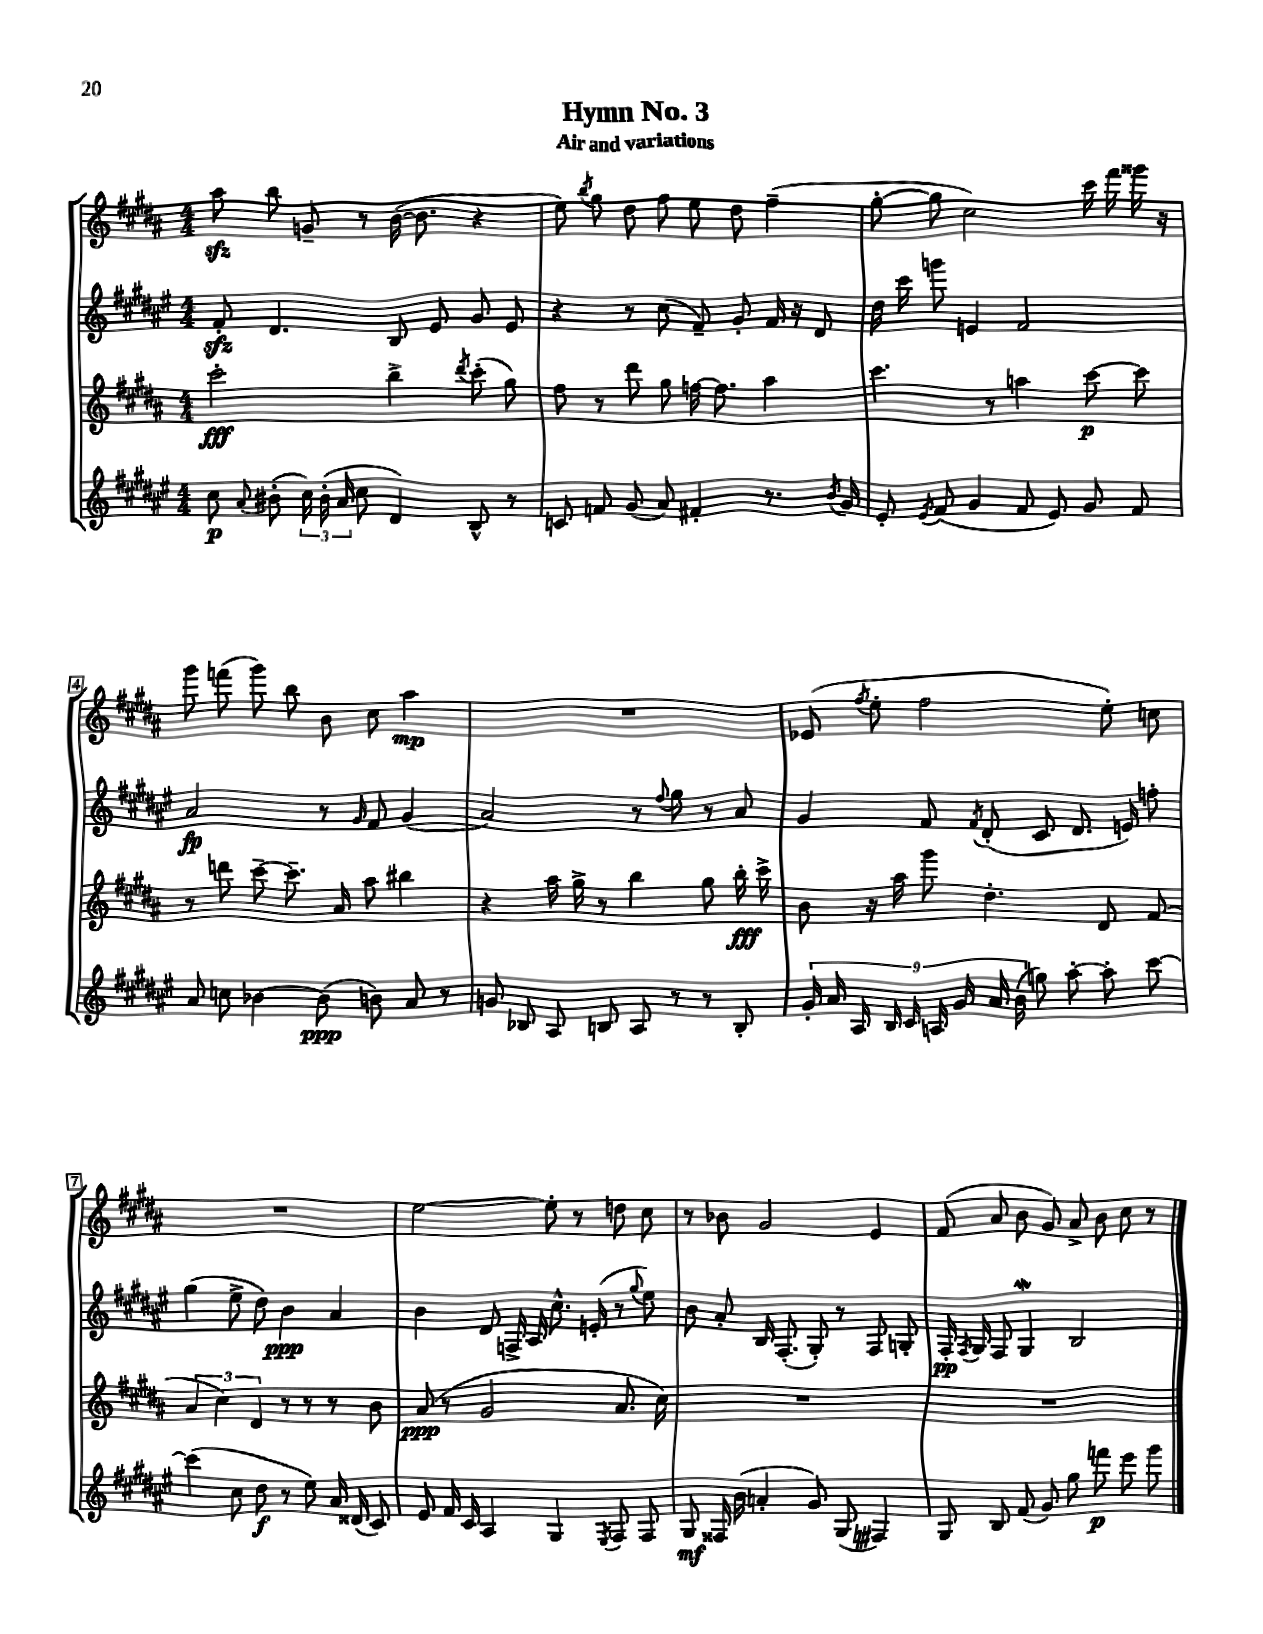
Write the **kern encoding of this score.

**kern	**dynam	**kern	**dynam	**kern	**dynam	**kern	**dynam
*part4	*part4	*part3	*part3	*part2	*part2	*part1	*part1
*staff4	*staff4	*staff3	*staff3	*staff2	*staff2	*staff1	*staff1
*clefG2	*	*clefG2	*	*clefG2	*	*clefG2	*
*k[f#c#g#d#a#e#]	*	*k[f#c#g#d#a#]	*	*k[f#c#g#d#a#e#]	*	*k[f#c#g#d#a#]	*
*M4/4	*	*M4/4	*	*M4/4	*	*M4/4	*
=1	=1	=1	=1	=1	=1	=1	=1
8cc#\	p	2ccc#'\	fff	8f#zz'/	.	8aa#zz\	.
8qqa#/	.	.	.	.	.	.	.
(8b#X'\	.	.	.	4.d#/	.	8bb\	.
24cc#\)	.	.	.	.	.	8gn~/	.
(24b#'\	.	.	.	.	.	.	.
24a#/	.	.	.	.	.	.	.
8cc#\	.	.	.	.	.	8r	.
4d#/)	.	4bb^\	.	8B/	.	([16b\	.
.	.	.	.	.	.	8.b\]	.
.	.	.	.	8e#/	.	.	.
.	.	8qddd#/	.	.	.	.	.
8B^^/	.	(8ccc#'\	.	8g#/	.	4r	.
8r	.	8gg#\)	.	8e#/	.	.	.
=2	=2	=2	=2	=2	=2	=2	=2
8cn/	.	8ff#\	.	4r	.	8ee\)	.
.	.	.	.	.	.	8qbb/	.
8fn/	.	8r	.	.	.	8gg#\	.
(8g#/	.	8ddd#\	.	8r	.	8dd#\	.
8a#/)	.	8gg#\	.	(8cc#\	.	8ff#\	.
4f#X'/	.	[16ffn\	.	8f#~/)	.	8ee\	.
.	.	8.ff\]	.	.	.	.	.
.	.	.	.	8g#'/	.	8dd#\	.
8.r	.	4aa#\	.	16f#/	.	(4ff#~\	.
.	.	.	.	16r	.	.	.
.	.	.	.	8d#/	.	.	.
8qb/	.	.	.	.	.	.	.
16g#/	.	.	.	.	.	.	.
=3	=3	=3	=3	=3	=3	=3	=3
8e#'/	.	4.ccc#\	.	16dd#\	.	[8gg#'\	.
.	.	.	.	16ccc#\	.	.	.
8qe#/	.	.	.	.	.	.	.
(8f#/	.	.	.	8gggn\	.	8gg#\]	.
4g#/	.	.	.	4en/	.	2cc#\)	.
.	.	8r	.	.	.	.	.
8f#/	.	4aan\	.	2f#/	.	.	.
8e#/)	.	.	.	.	.	.	.
8g#/	.	[8ccc#\	p	.	.	16ccc#\	.
.	.	.	.	.	.	16fff#\	.
8f#/	.	8ccc#\]	.	.	.	16ggg##X\	.
.	.	.	.	.	.	16r	.
!!LO:LB:g=z
=4	=4	=4	=4	=4	=4	=4	=4
8a#/	.	8r	.	2a#/	fp	8ggg#\	.
8ccn\	.	8dddn\	.	.	.	(8fffn\	.
[4b-X\	.	[8ccc#~\	.	.	.	8ggg#\)	.
.	.	8.ccc#~\]	.	.	.	8bb\	.
(8b-\]	ppp	.	.	8r	.	8b\	.
.	.	16a#/	.	.	.	.	.
.	.	.	.	16qqg#/	.	.	.
8bn\)	.	8aa#\	.	8f#/	.	8cc#\	.
8a#/	.	4bb#X\	.	(4g#/	.	4aa#\	mp
8r	.	.	.	.	.	.	.
=5	=5	=5	=5	=5	=5	=5	=5
8gn/	.	4r	.	2a#/)	.	1r	.
8B-X/	.	.	.	.	.	.	.
8A#/	.	16aa#\	.	.	.	.	.
.	.	16gg#^\	.	.	.	.	.
8Bn/	.	8r	.	.	.	.	.
8A#/	.	4bb\	.	8r	.	.	.
.	.	.	.	8qqff#/	.	.	.
8r	.	.	.	8gg#\	.	.	.
8r	.	8gg#\	.	8r	.	.	.
8B'/	.	16bb'\	fff	8a#/	.	.	.
.	.	16ccc#^\	.	.	.	.	.
=6	=6	=6	=6	=6	=6	=6	=6
18g#'/	.	8b\	.	4g#/	.	(8e-X/	.
18a#/	.	.	.	.	.	.	.
18A#/	.	.	.	.	.	.	.
.	.	.	.	.	.	8qff#/	.
.	.	16r	.	.	.	8ee'\	.
18B/	.	.	.	.	.	.	.
.	.	16aa#\	.	.	.	.	.
18c#/	.	.	.	.	.	.	.
.	.	8ggg#\	.	8f#/	.	2ff#\	.
18An/	.	.	.	.	.	.	.
18g#/	.	.	.	.	.	.	.
.	.	.	.	8qf#/	.	.	.
.	.	4.dd#'\	.	(8d#'/	.	.	.
18a#/	.	.	.	.	.	.	.
(18b\	.	.	.	.	.	.	.
8ggn\)	.	.	.	8c#/	.	.	.
[8aa#'\	.	.	.	8.d#/	.	.	.
8aa#'\]	.	8d#/	.	.	.	8ee'\)	.
.	.	.	.	16en/)	.	.	.
[8ccc#\	.	(8f#/	.	8ffn'\	.	8ccn\	.
!!LO:LB:g=z
=7	=7	=7	=7	=7	=7	=7	=7
(4ccc#\]	.	6a#/	.	(4gg#\	.	1r	.
.	.	6cc#\)	.	.	.	.	.
8cc#\	.	.	.	8ee#^\	.	.	.
.	.	6d#/	.	.	.	.	.
8dd#\	f	.	.	8dd#\)	.	.	.
8r	.	8r	.	4b\	ppp	.	.
8ee#\)	.	8r	.	.	.	.	.
16a#/	.	8r	.	4a#/	.	.	.
(16d##X/	.	.	.	.	.	.	.
8c#/)	.	8b\	.	.	.	.	.
=8	=8	=8	=8	=8	=8	=8	=8
8e#/	.	(8a#/	ppp	4b\	.	[2ee\	.
16f#/	.	8r	.	.	.	.	.
16c#/	.	.	.	.	.	.	.
4A#/	.	2g#/	.	8d#/	.	.	.
.	.	.	.	16Fn^/	.	.	.
.	.	.	.	16A#/	.	.	.
4G#/	.	.	.	8.cc#^^\	.	8ee'\]	.
.	.	.	.	.	.	8r	.
.	.	.	.	(16en'/	.	.	.
8qE#/	.	.	.	.	.	.	.
8F#/	.	8.a#/	.	8r	.	8ddn\	.
.	.	.	.	8qqgg#/	.	.	.
8F#/	.	.	.	8ee#\)	.	8cc#\	.
.	.	16cc#\)	.	.	.	.	.
=9	=9	=9	=9	=9	=9	=9	=9
8G#/	mf	1r	.	8b\	.	8r	.
16F##X/	.	.	.	8a#'/	.	8b-X\	.
(16b\	.	.	.	.	.	.	.
4an'/	.	.	.	16B/	.	2g#/	.
.	.	.	.	(8.F#'/	.	.	.
8g#/)	.	.	.	8G#'/)	.	.	.
(8G#/	.	.	.	8r	.	.	.
4F#X/)	.	.	.	8F#/	.	4e/	.
.	.	.	.	8Gn'/	.	.	.
=10	=10	=10	=10	=10	=10	=10	=10
8G#/	.	1r	.	16F#'/	pp	(8f#/	.
.	.	.	.	8qF#/	.	.	.
.	.	.	.	16G#/	.	.	.
8B/	.	.	.	8F#/	.	8a#/	.
(8f#/	.	.	.	4G#W/	.	8b\	.
8g#/)	.	.	.	.	.	8g#/)	.
8gg#\	.	.	.	2B/	.	8a#^/	.
8fffn\	p	.	.	.	.	8b\	.
8eee#\	.	.	.	.	.	8cc#\	.
8ggg#\	.	.	.	.	.	8r	.
==	==	==	==	==	==	==	==
*-	*-	*-	*-	*-	*-	*-	*-
